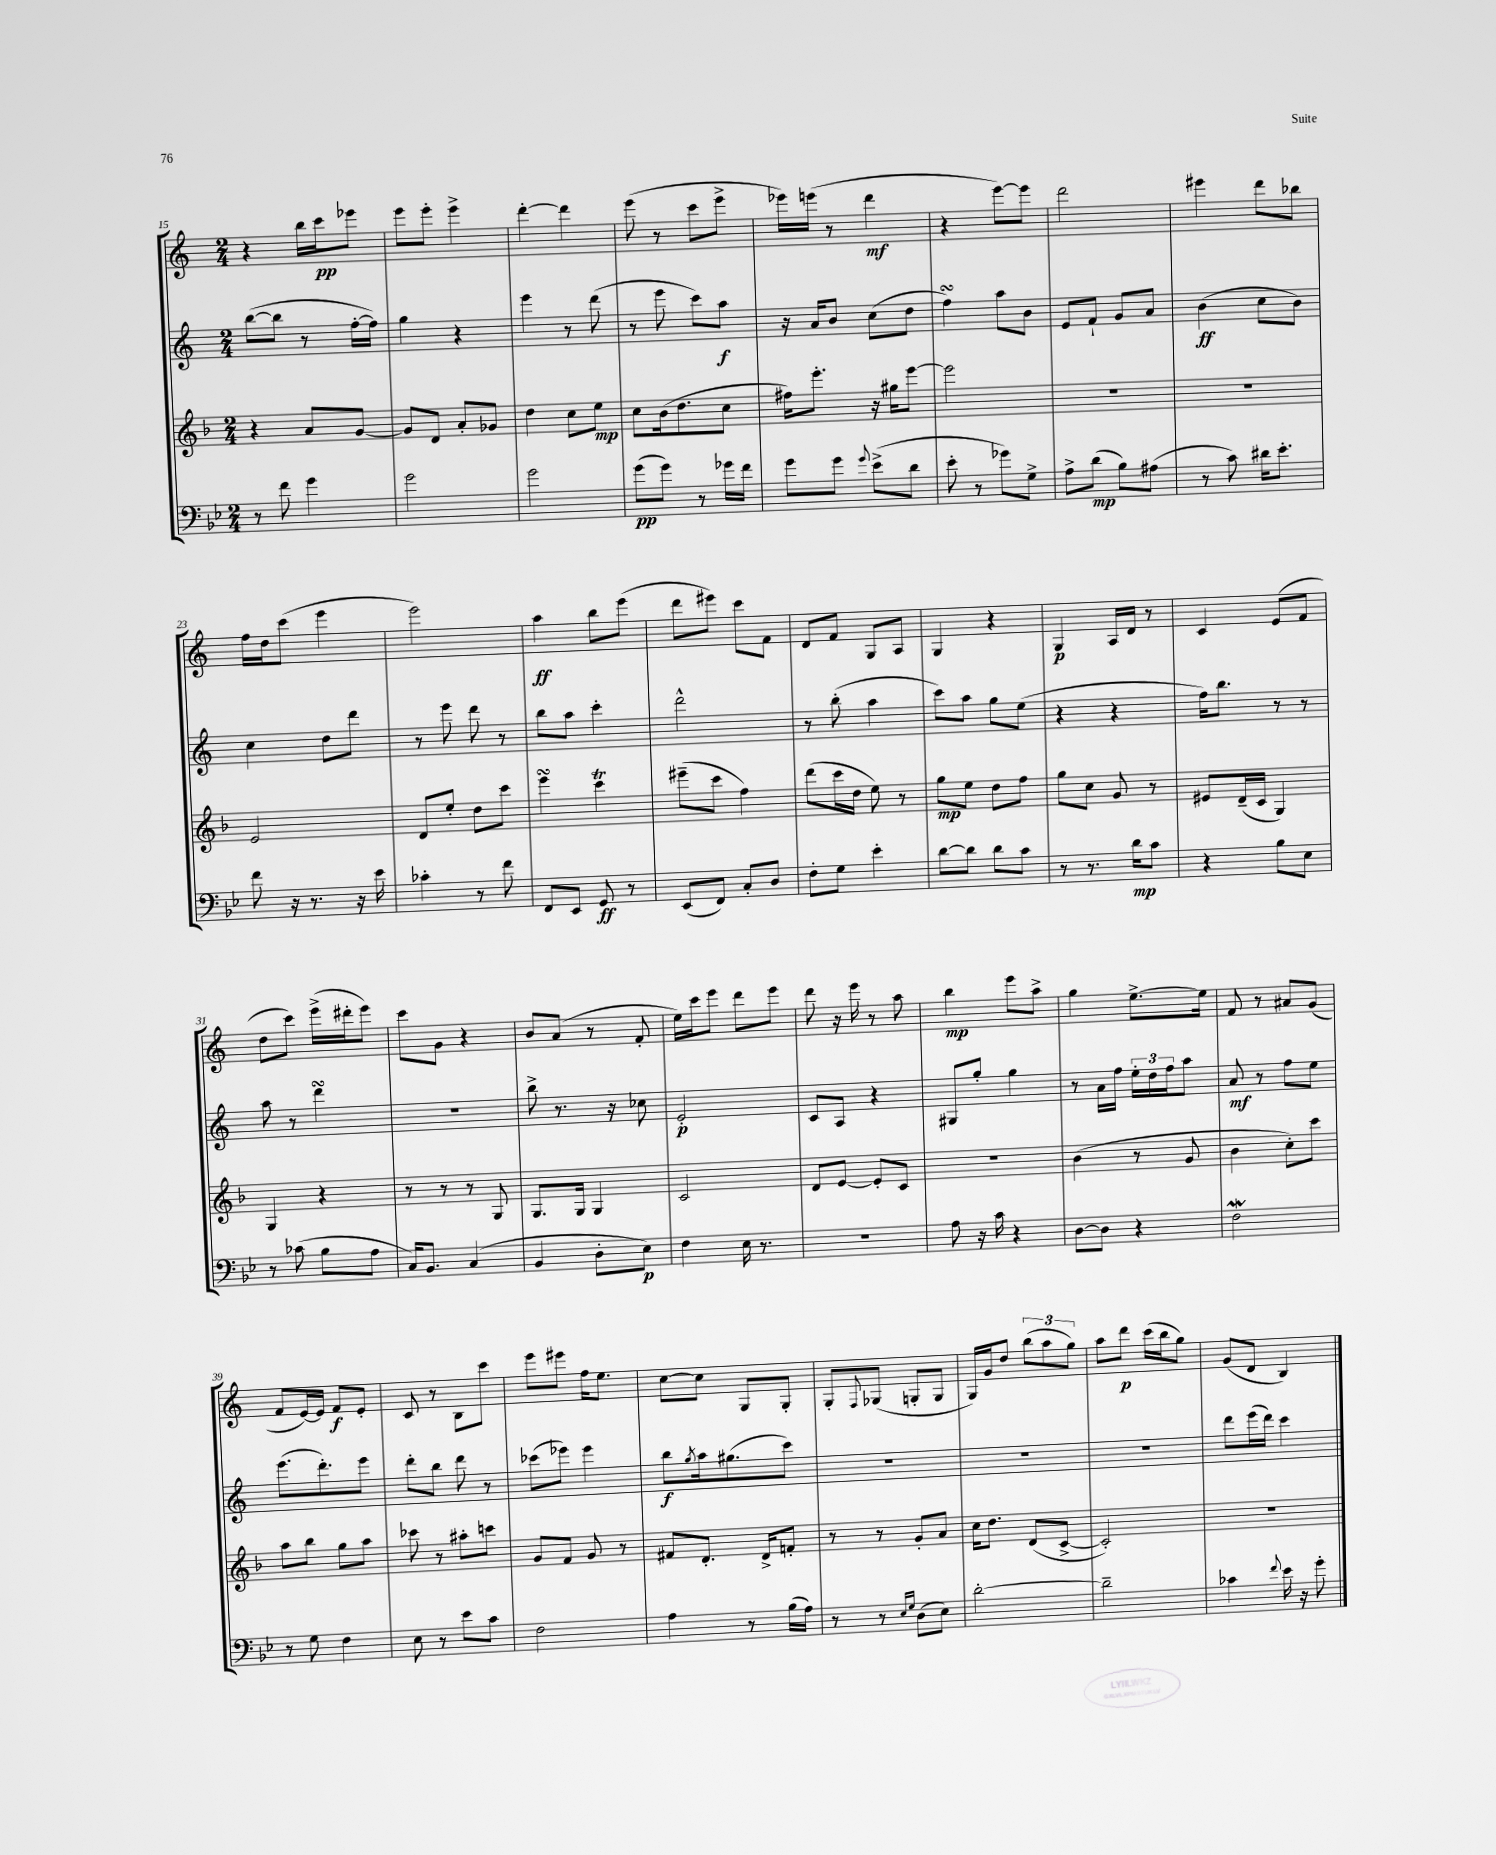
<<
\new StaffGroup <<
\new Staff = "s0" {
    \clef treble \key c \major \numericTimeSignature \time 2/4
    r4 b''16 c'''16\pp ees'''8 |
    e'''8 e'''8-. e'''4-> |
    d'''4~-. d'''4 |
    e'''8( r8 c'''8 e'''8-> |
    ees'''16) e'''16( r8 d'''4\mf |
    r4 e'''8~) e'''8 |
    d'''2 |
    eis'''4 d'''8 bes''8 |
    f''16 d''16 c'''8( e'''4 |
    e'''2) |
    a''4\ff b''8 e'''8( |
    d'''8 eis'''8) c'''8 f'8 |
    d'8 f'8 g8 a8 |
    g4 r4 |
    g4\p a16 d'16 r8 |
    c'4 e'8( f'8 |
    d''8 c'''8) e'''16->( dis'''16-. e'''8) |
    c'''8 g'8 r4 |
    b'8 a'8( r8 f'8-. |
    e''16) c'''16 e'''8 d'''8 e'''8 |
    d'''8 r16 e'''16 r8 a''8 |
    b''4\mp e'''8 a''8-> |
    g''4 e''8.~-> e''16 |
    f'8 r8 ais'8 g'8( |
    f'8 e'16~) e'16 f'8\f e'8-. |
    c'8 r8 b8 c'''8 |
    e'''8 eis'''8 f''16 e''8. |
    c''8~ c''8 g8 g8-. |
    g8-. \appoggiatura { f8 } ges8( g8-. g8 |
    g16) g'16 d''8 \tuplet 3/2 { b''8( a''8 g''8) } |
    a''8 d'''8\p c'''16( b''16 g''8) |
    g'8( d'8 b4) \bar "|." |
}
\new Staff = "s1" {
    \clef treble \key c \major \numericTimeSignature \time 2/4
    b''8~( b''8 r8 f''16~-. f''16) |
    g''4 r4 |
    e'''4 r8 d'''8( |
    r8 e'''8 c'''8) a''8\f |
    r16 a'16 b'8 c''8( d''8 |
    f''4\turn) a''8 b'8 |
    e'8 f'8-! g'8 a'8 |
    b'4\ff( c''8 b'8) |
    c''4 d''8 d'''8 |
    r8 e'''8 d'''8 r8 |
    b''8 a''8 c'''4-. |
    d'''2-^ |
    r8 b''8-.( a''4 |
    c'''8) a''8 g''8 e''8( |
    r4 r4 |
    f''16) b''8. r8 r8 |
    a''8 r8 d'''4\turn |
    R2 |
    b''8-> r8. r16 ces''8 |
    e'2-.\p |
    c'8 a8 r4 |
    gis8 g''8-. g''4 |
    r8 a'16 f''16 \tuplet 3/2 { e''16-. d''16 f''16 } a''8 |
    a'8\mf r8 f''8 e''8 |
    e'''8.( d'''8.-.) e'''8 |
    d'''8-. b''8 d'''8 r8 |
    ces'''8( ees'''8) ees'''4 |
    b''8\f \acciaccatura { g''8 } a''16 gis''8.( c'''8) |
    R2 |
    R2 |
    R2 |
    d'''8 e'''16( d'''16) c'''4 \bar "|." |
}
\new Staff = "s2" {
    \clef treble \key f \major \numericTimeSignature \time 2/4
    r4 a'8 g'8~ |
    g'8 d'8 a'8-. ges'8 |
    d''4 c''8 e''8\mp |
    c''8 bes'16( d''8. c''8 |
    fis''16) e'''8.-. r16 gis''16 e'''8~ |
    e'''2 |
    R2 |
    R2 |
    e'2 |
    d'8 e''8-. d''8 c'''8 |
    e'''4\turn c'''4\trill |
    eis'''8--( c'''8 f''4) |
    d'''8( c'''16 d''16 e''8) r8 |
    g''8\mp e''8 d''8 f''8 |
    g''8 c''8 g'8 r8 |
    eis'8 d'16--( c'16 g4) |
    g4 r4 |
    r8 r8 r8 g8 |
    g8. g16 g4 |
    c'2 |
    d'8 e'8~ e'8-. c'8 |
    r2 |
    bes'4( r8 g'8 |
    bes'4 c''8-.) c'''8 |
    a''8 bes''8 g''8 a''8 |
    ces'''8 r8 ais''8-. c'''8 |
    g'8 f'8 g'8 r8 |
    fis'8 d'8.-. d'16-> f'8-. |
    r8 r8 g'8-. a'8 |
    c''16 d''8. d'8( c'8~-> |
    c'2-.) |
    r2 \bar "|." |
}
\new Staff = "s3" {
    \clef bass \key bes \major \numericTimeSignature \time 2/4
    r8 f'8 g'4 |
    g'2 |
    g'2 |
    g'8\pp( g'8) r8 ges'16 f'16 |
    g'8 g'8 \appoggiatura { g'8 } ees'8->( d'8 |
    ees'8-. r8 ges'8) g8-> |
    a8-> d'8\mp( bes8) ais8( |
    r8 c'8) dis'16 ees'8.-. |
    f'8 r16 r8. r16 ees'16 |
    ces'4-. r8 f'8 |
    f,8 ees,8 g,8\ff r8 |
    ees,8( f,8) c8-. d8 |
    f8-. g8 ees'4-. |
    d'8~ d'8 d'8 c'8 |
    r8 r8. d'16\mp c'8 |
    r4 bes8 ees8 |
    r8 ces'8( bes8 a8 |
    c16) bes,8. c4( |
    bes,4 d8-. ees8\p) |
    f4 ees16 r8. |
    R2 |
    a8 r16 c'16 r4 |
    d8~ d8 r4 |
    f2\mordent |
    r8 g8 f4 |
    ees8 r8 ees'8 c'8 |
    f2 |
    a4 r8 bes16( a16) |
    r8 r8 \grace { ees16 g16 } d8( ees8) |
    d'2~-. |
    d'2-- |
    ces'4 \appoggiatura { f'8 } ees'16 r16 g'8-. \bar "|." |
}
>>
>>
\layout { \context { \Score currentBarNumber = #15 } }
